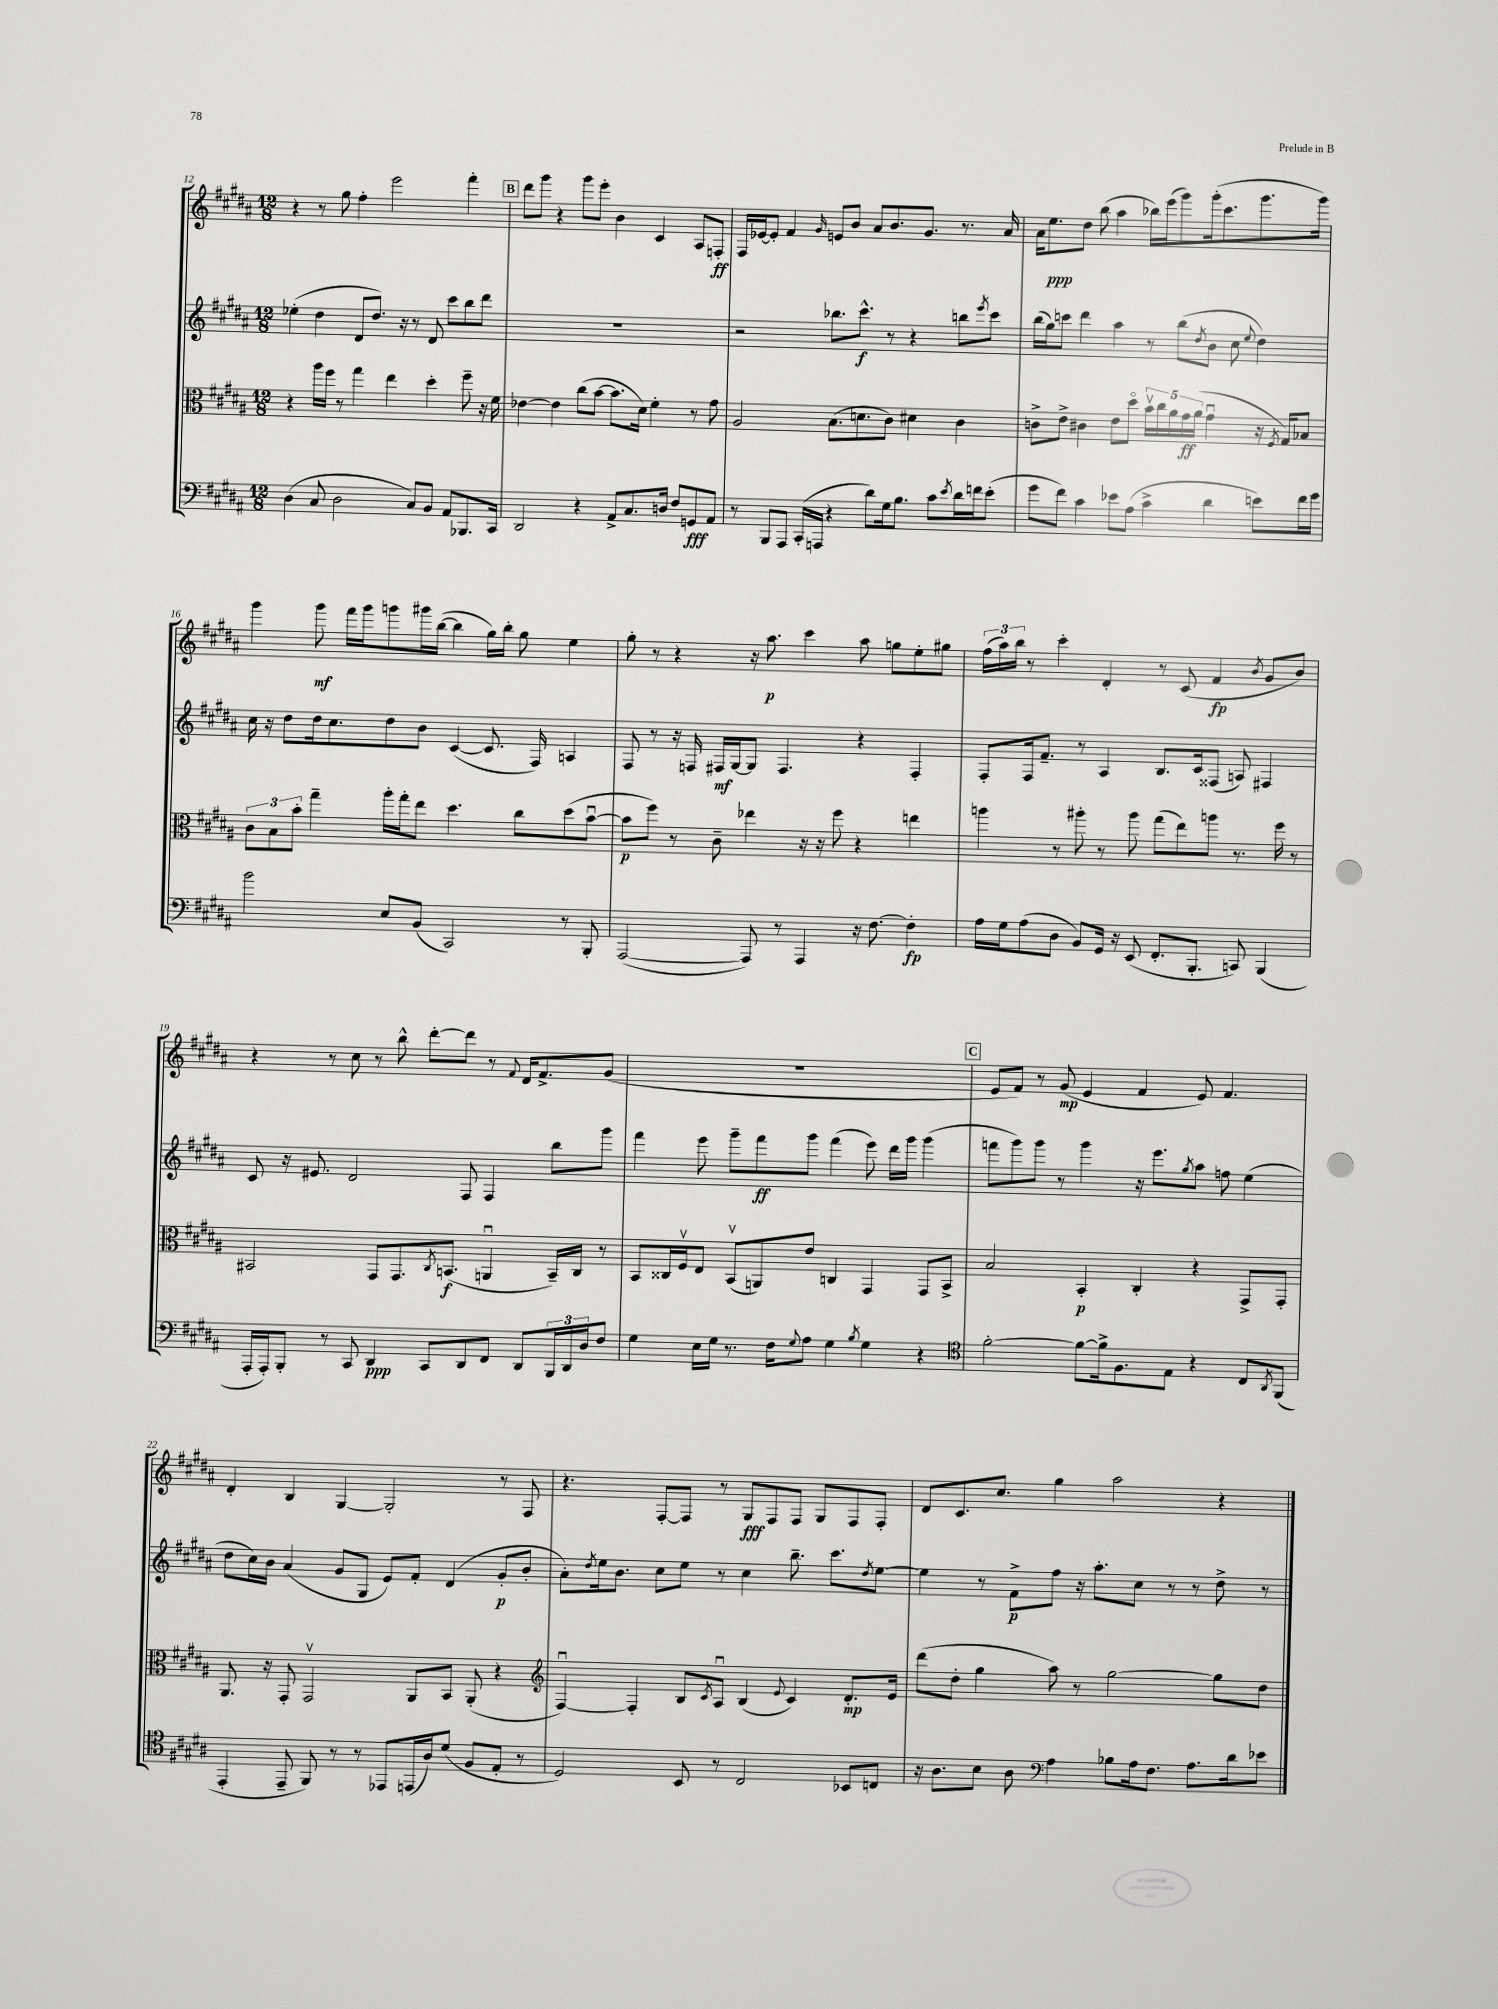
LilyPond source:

<<
\new StaffGroup <<
\new Staff = "s0" {
    \clef treble \key b \major \numericTimeSignature \time 12/8
    r4 r8 gis''8 fis''4-. e'''2 fis'''4-. |
    \mark \markup { \box "B" } dis'''8 gis'''8 r4 gis'''8 e'''8-. b'4 cis'4 ais8 f8-.\ff |
    fis16 ees'16~ ees'8-. fis'4 \grace { gis'16 } e'8 b'8 ais'8 b'8. gis'8. r8. ais'16 |
    ais'16 e''8.\ppp dis''8 b''8( ais''4 bes''16) e'''16( gis'''8) gis'''16-.( cis'''8. gis'''8. gis'''16) |
    gis'''4 gis'''8\mf fis'''16 gis'''16 g'''8 gis'''16 b''16~( b''4 gis''16) b''16-. gis''8 e''4 |
    gis''8-. r8 r4 r16 ais''8.\p cis'''4 ais''8 g''8 e''8-. gis''8 |
    \tuplet 3/2 { fis''16( ais''16) b''16 } r8 cis'''4-. dis'4-. r8 cis'8( fis'4\fp \acciaccatura { b'8 } gis'8 b'8) |
    r4 r8 cis''8 r8 b''8-^ dis'''8~-. dis'''8 r8 \appoggiatura { fis'8 } dis'16 fis'8.-> gis'8( |
    R1. |
    \mark \markup { \box "C" } e'8 fis'8) r8 gis'8\mp( e'4 fis'4 e'8) fis'4. |
    dis'4-. b4 gis4~ gis2-. r8 fis8 |
    r4. fis8~-. fis8 r8 gis8\fff fis8 fis8 gis8 fis8 fis8-. |
    dis'8 cis'8. cis''8. gis''4 ais''2 r4 \bar "|." |
}
\new Staff = "s1" {
    \clef treble \key b \major \numericTimeSignature \time 12/8
    ees''4-.( dis''4 dis'8 dis''8.) r16 r8 dis'8 cis'''8 b''8 dis'''8 |
    \mark \markup { \box "B" } R1. |
    r2 bes''8. cis'''8.-^\f r8 r4 b''8 \acciaccatura { e'''8 } cis'''8 |
    b''16( gis''16) c'''8 dis'''4 ais''4 r8 b''8( \acciaccatura { dis''8 } b'8 cis''8 \appoggiatura { e''8 } dis''4) |
    cis''16 r16 dis''8 dis''16 cis''8. dis''8 b'8 cis'4~( cis'8. fis16) a4 |
    fis8 r8 r16 f16 fis16\mf gis16~ gis8 fis4. r4 fis4-. |
    fis8-. fis16 fis'8.-- r8 ais4 b8. cis'16 fisis8( a8) fis4 |
    cis'8 r16 eis'8. dis'2 fis8 fis4 b''8 gis'''8 |
    fis'''4 e'''8 gis'''8-- fis'''8\ff gis'''8 fis'''4( e'''8) dis'''16 gis'''16 gis'''4( |
    \mark \markup { \box "C" } f'''8 gis'''8) gis'''8 r8 gis'''4 r16 e'''8. \acciaccatura { gis''8 } ais''8 f''8 e''4( |
    dis''8 cis''16) b'16 ais'4( gis'8 gis8 e'8) fis'8-. dis'4( gis'8-.\p b'8-. |
    ais'8-.) \acciaccatura { dis''8 } e''16 b'8. cis''8 e''8 r8 cis''4 b''8.-- cis'''8. \acciaccatura { dis''8 } e''8~ |
    e''4 r8 fis'8->\p fis''8 r16 ais''8.-. cis''8 r8 r8 dis''8-> r8 \bar "|." |
}
\new Staff = "s2" {
    \clef alto \key b \major \numericTimeSignature \time 12/8
    r4 ais''16 fis''16 r8 gis''4 e''4 dis''4-. fis''8-- r16 fis'16 |
    \mark \markup { \box "B" } ees'4~ ees'4 cis''8( b'8~ b'8. dis'16) fis'4-. r8 gis'8 |
    ais2 b8.( d'8. cis'8) dis'4 cis'4 |
    c'8-> e'8-> cis'4 e'8 dis''8\flageolet \tuplet 5/4 { b'16\upbow cis''16 ais'16 gis'16\ff ais'16( } gis'4\downbow r16 \acciaccatura { fis8 } gis16) bes8 |
    \tuplet 3/2 { cis'8 b8 b'8-. } gis''4-- ais''16-. gis''16-. e''8 dis''4. cis''8 dis''8( b'8~\downbow |
    b'8\p fis''8) r8 cis'8-- ees''4 r16 r16 fis''8 r4 e''4 |
    a''4 r8 ais''8-. r8 ais''8 gis''8( e''8) a''8 r8. fis''16 r8 |
    bis,2 gis,8 gis,8. \acciaccatura { cis8 } b,8.\f( a,4\downbow b,16--) cis16 r8 |
    b,8 cisis16 fis16\upbow e8 b,8\upbow( a,8) e'8 c4 gis,4 gis,8 b,8-> |
    \mark \markup { \box "C" } b2 b,4-.\p cis4-. r4 gis,8-> gis,8-. |
    ais,8. r16 gis,8-. gis,2\upbow ais,8 b,8 ais,8-.( r4 |
    \clef treble fis4~\downbow) fis4-. b8 \acciaccatura { cis'8 } ais8\downbow b4( \appoggiatura { e'8 } cis'4) dis'8.-.\mp e'16 |
    dis'''8( dis''8-. gis''4 ais''8) r8 gis''2~ gis''8 dis''8 \bar "|." |
}
\new Staff = "s3" {
    \clef bass \key b \major \numericTimeSignature \time 12/8
    dis4( cis8 dis2 cis8) b,8 ais,8 bes,,8. cis,16 |
    \mark \markup { \box "B" } dis,2 r4 ais,8-> cis8. d16 fis8 g,8\fff ais,8 |
    r8 b,,8 ais,,8 cis,16-.( a,,16 r4 dis'8) gis16 b8. cis'8 \acciaccatura { e'8 } dis'16 f'16 e'8-.( |
    gis'8 fis'8) cis'4 ees'8 ais8( cis'4-> dis'4 e'8) fis'16 gis'16 |
    b'2 e8 b,8( cis,2) r8 b,,8-. |
    ais,,2~( ais,,8) r8 ais,,4 r16 fis8.~ fis4-.\fp |
    ais16 gis16 ais8( dis8 b,8) gis,16 r16 e,8( fis,8.-. b,,8.-. c,8) b,,4( |
    ais,,16-. ais,,16-.) b,,8-. r8 cis,8 dis,4\ppp cis,8 dis,8 fis,8 dis,8 \tuplet 3/2 { b,,16 dis,16 dis16 } fis8 |
    gis4 e16 gis16 r8. fis16 \appoggiatura { gis8 } ais8 gis4 \acciaccatura { b8 } gis4 r4 |
    \mark \markup { \box "C" } \clef tenor fis'2~-. fis'8~ fis'16-> fis8. e8 r4 cis8 \acciaccatura { ais,8 } fis,8( |
    e,4-. e,8-- fis,8) r8 r8 ees,8 e,16( ais16) dis'8( fis8 e8-. r8 |
    dis2) b,8 r8 cis2 bes,8 c8 |
    r16 ais8. b8 ais8 \clef bass ais4 bes8 ais16 fis8. ais8. dis'16 ees'8 \bar "|." |
}
>>
>>
\layout { \context { \Score currentBarNumber = #12 } }
